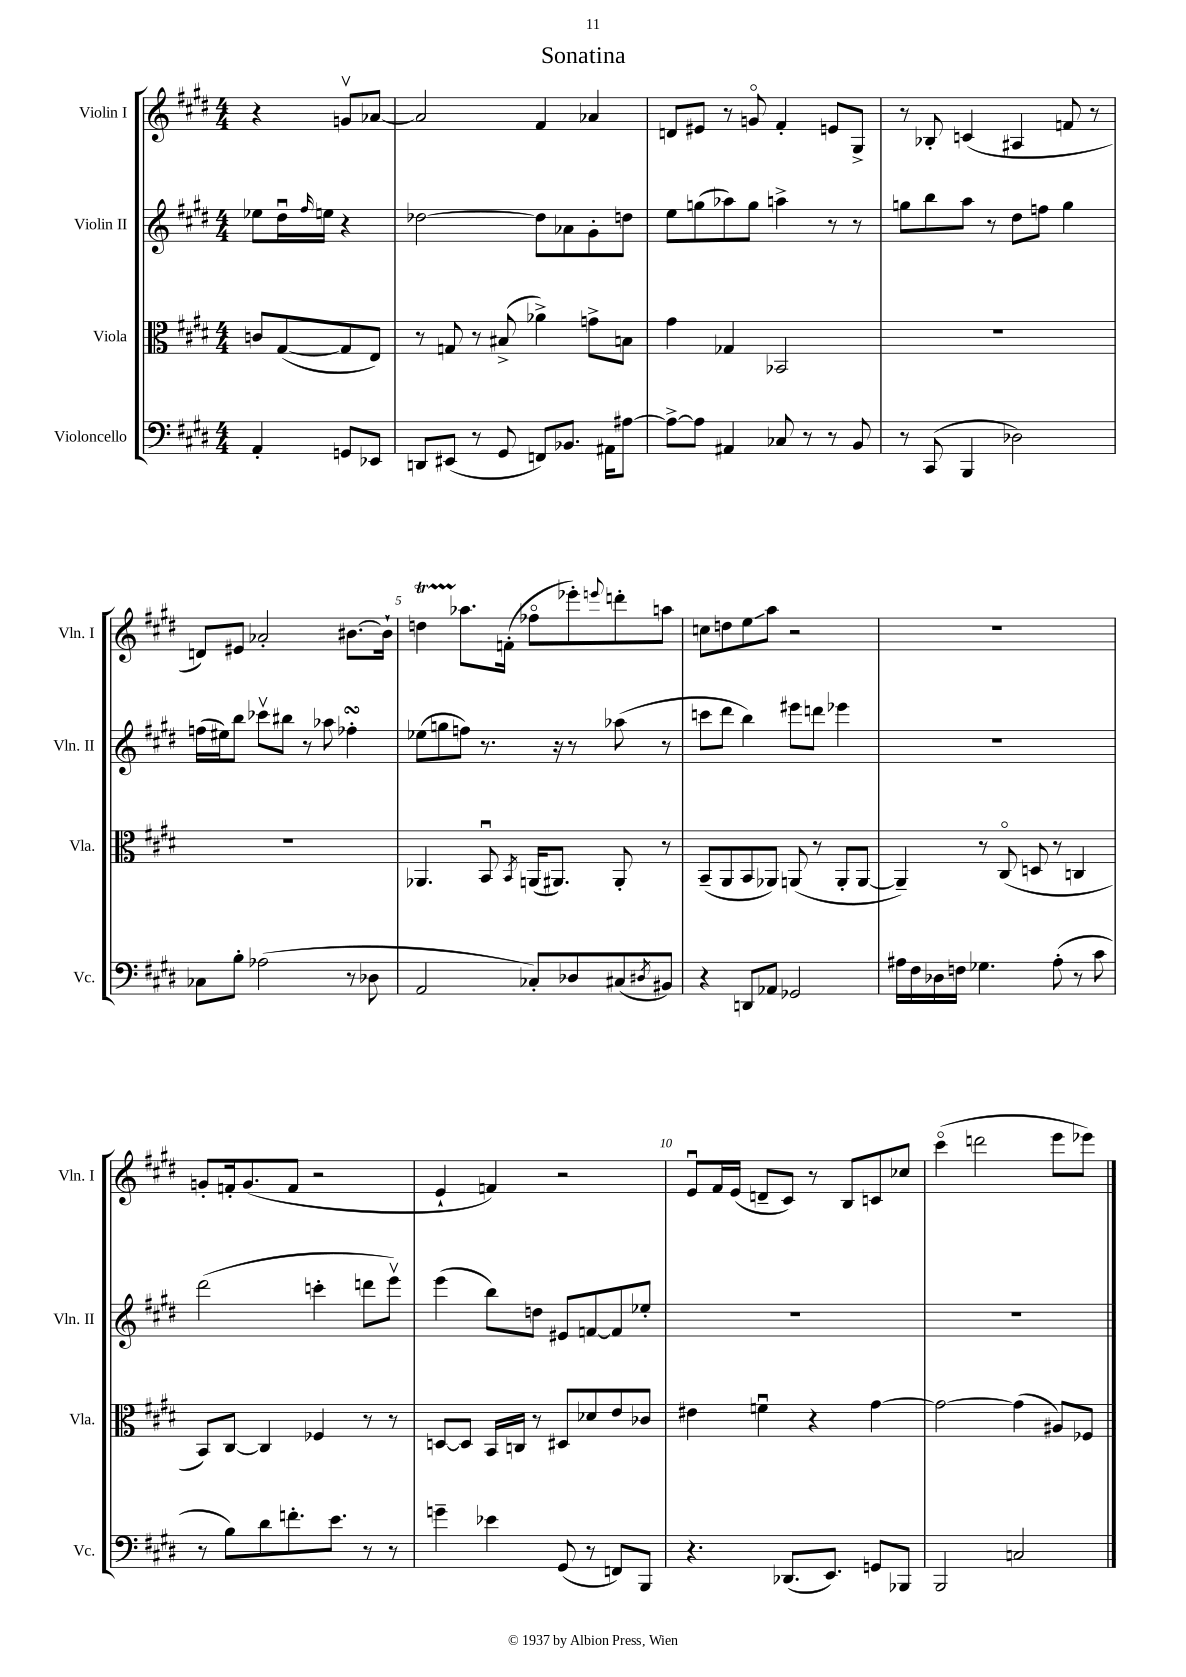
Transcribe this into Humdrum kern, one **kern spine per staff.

**kern	**kern	**kern	**kern
*staff4	*staff3	*staff2	*staff1
*clefF4	*clefC3	*clefG2	*clefG2
*k[f#c#g#d#]	*k[f#c#g#d#]	*k[f#c#g#d#]	*k[f#c#g#d#]
*M4/4	*M4/4	*M4/4	*M4/4
4AA'	8c	8ee-	4r
.	([8G#	16dd#u	.
.	.	16qqff#	.
.	.	16ee	.
8GG	8G#]	4r	8gv
8EE-	8E)	.	[8a-
=	=	=	=
8DD	8r	[2dd-	2a-]
(8EE#	8G	.	.
8r	8r	.	.
8GG#	(8B#^	.	.
8FF)	4a-^)	8dd-]	4f#
8.BB-	.	8a-	.
.	8g^	8g#'	4a-
16AA#	.	.	.
[8A#	8B	8dd	.
=	=	=	=
8A#^_	4g#	8ee	8d
8A#]	.	(8gg	8e#
4AA#	4G-	8aa-)	8r
.	.	8gg	8go
8C-	2BB-	4aa^	4f#'
8r	.	.	.
8r	.	8r	8e
8BB	.	8r	8G#^
=	=	=	=
8r	1r	8gg	8r
(8CC#	.	8bb	8B-'
4BBB	.	8aa	(4c
.	.	8r	.
2D-)	.	8dd#	4A#
.	.	8ff	.
.	.	4gg	8f
.	.	.	8r
=	=	=	=
8C-	1r	(16ff	8d)
.	.	16ee#)	.
8B'	.	8bb	8e#
(2A-	.	8ccc-v	2a-'
.	.	8bb#	.
.	.	8r	.
.	.	8aa-	.
8r	.	4ff-'	[8.b#
8D-	.	.	.
.	.	.	16b#`]
=	=	=	=
2AA	4.AA-	(8ee-	4dd
.	.	8gg	.
.	.	8ff)	8.aa-
.	8BBu	8.r	.
.	.	.	(16f'
.	8qBB	.	.
8C-')	(16AA	.	8ff-o
.	8.AA#)	16r	.
8D-	.	8r	8eee-')
.	.	.	8qqeee
(8C#	8AA#'	(8aa-	8ddd'
8qD#	.	.	.
8BB#)	8r	8r	8aa
=	=	=	=
4r	(8BB~	8ccc	8cc
.	8AA	8ddd#	8dd
8DD	8BB	4bb)	8ee
8AA-	8AA-)	.	8aa
2GG-	(8AA	8eee#	2r
.	8r	8ddd	.
.	8AA'	4eee-	.
.	[8AA	.	.
=	=	=	=
16A#	4AA~])	1r	1r
16F#	.	.	.
16D-	.	.	.
16F	.	.	.
4.G-	8r	.	.
.	(8C#o	.	.
.	8D	.	.
(8A#'	8r	.	.
8r	4C	.	.
8c#	.	.	.
=	=	=	=
8r	8BB)	(2ddd#	8g'
8B)	[8C#	.	16f'
.	.	.	(8.g
8d#	4C#]	.	.
8.f'	.	.	8f
.	4F-	4ccc'	2r
8.e	.	.	.
8r	8r	8ddd	.
8r	8r	8eeev)	.
=	=	=	=
4g~	[8D	(4eee	4e`
.	8D]	.	.
4e-	16BB	8bb)	4f)
.	16C	.	.
.	8r	8dd	.
(8GG#	8D#	8e#	2r
8r	8d-	[8f	.
8FF)	8e	8f]	.
8BBB	8c-	8ee-'	.
=	=	=	=
4.r	4e#	1r	8eu
.	.	.	16f#
.	.	.	(16e
.	4fu	.	8d~
(8.DD-	.	.	8c#)
.	4r	.	8r
8.EE)	.	.	.
.	.	.	8B
8GG	[4g#	.	8c
8BBB-	.	.	8cc-
=	=	=	=
2BBB	2g#_	1r	(4ccc#o
.	.	.	2ddd
2C	(4g#]	.	.
.	8A#)	.	8eee
.	8F-	.	8eee-)
==	==	==	==
*-	*-	*-	*-
